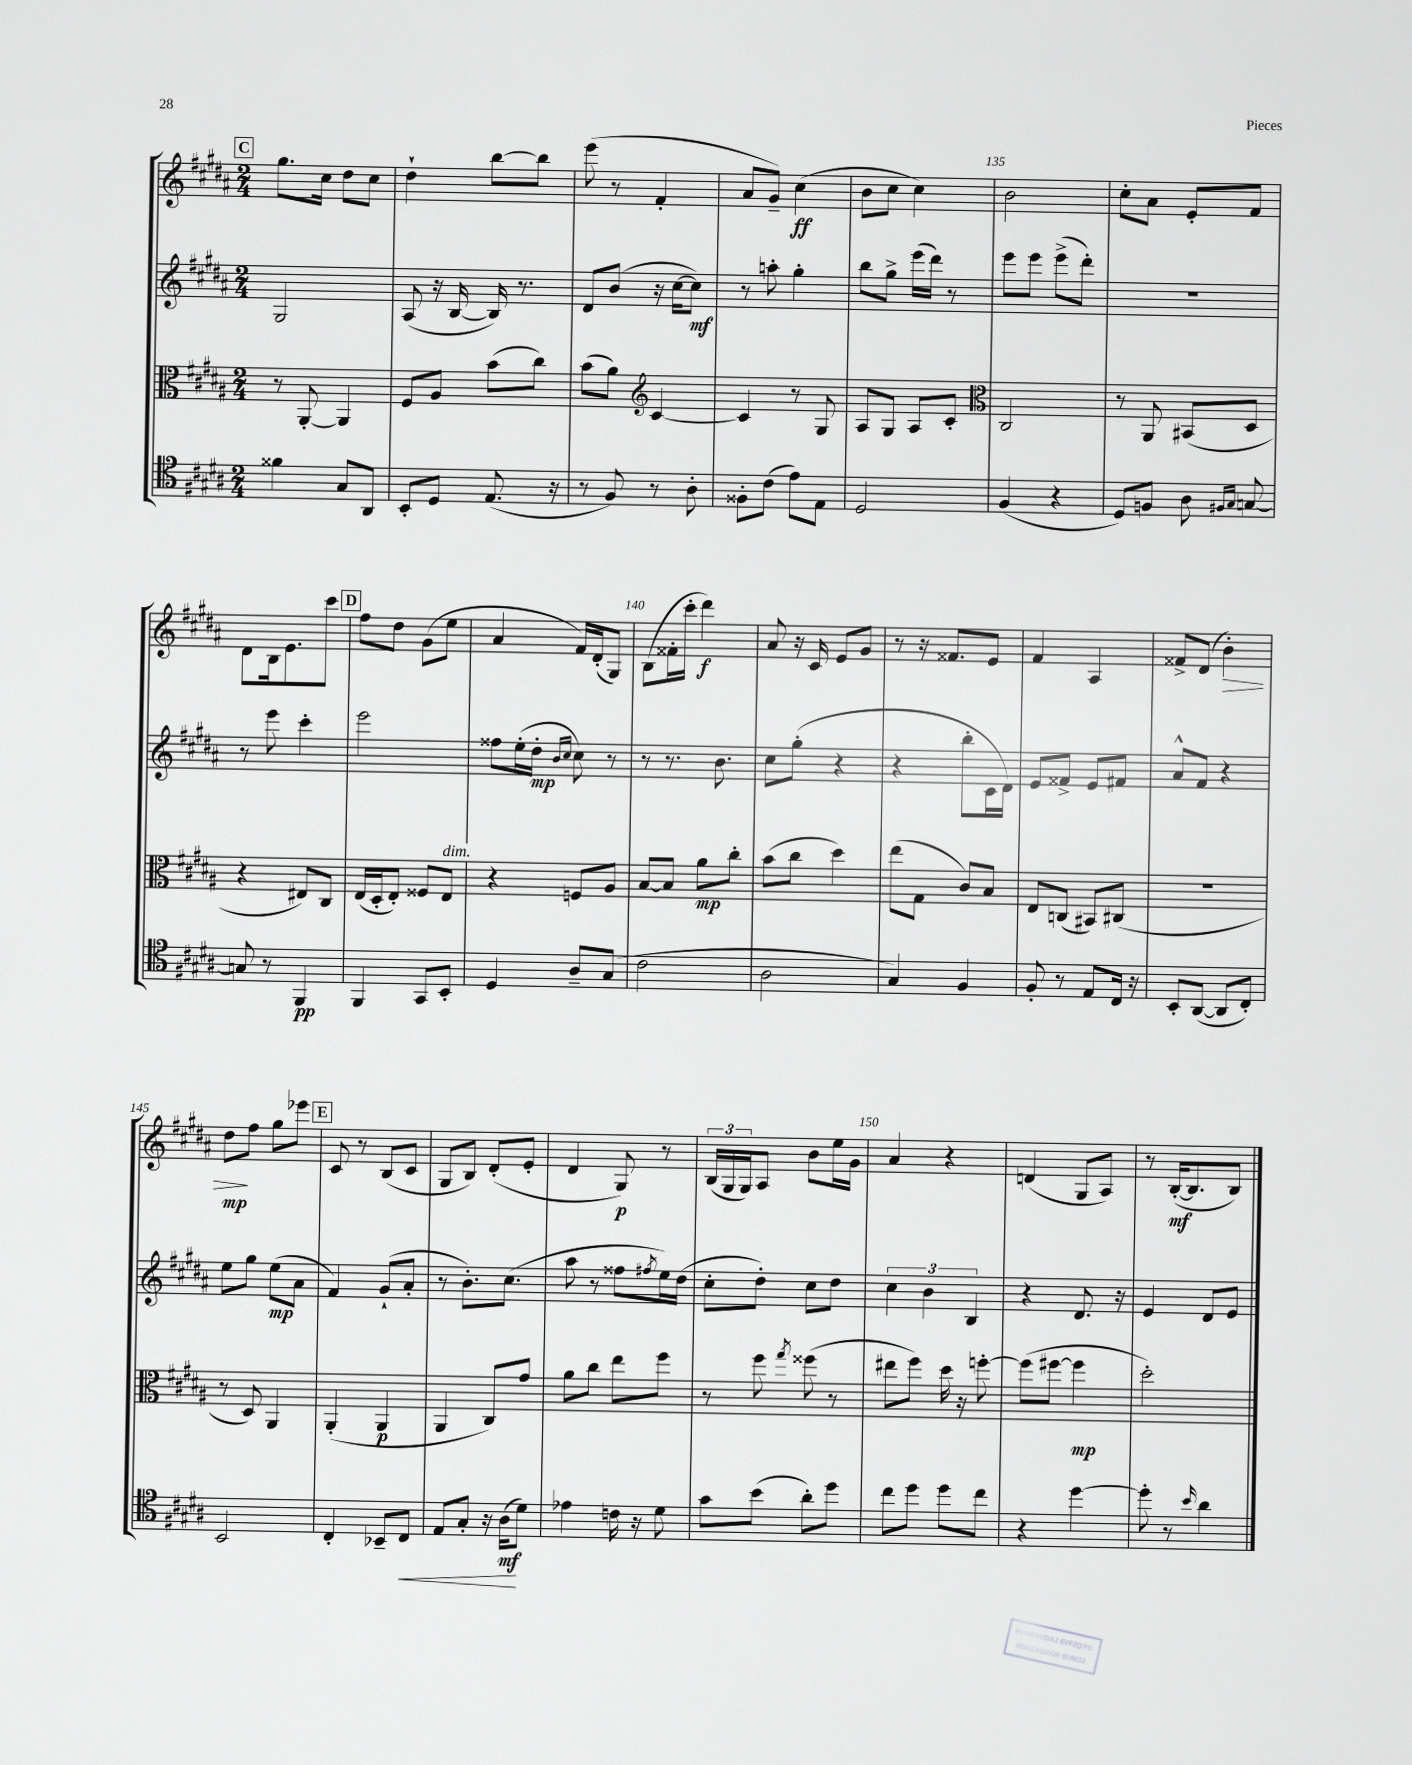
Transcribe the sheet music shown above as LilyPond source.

<<
\new StaffGroup <<
\new Staff = "s0" {
    \clef treble \key b \major \numericTimeSignature \time 2/4
    \mark \markup { \box "C" } gis''8. cis''16 dis''8 cis''8 |
    dis''4-! b''8~ b''8 |
    e'''8( r8 fis'4-. |
    ais'8 gis'8--) cis''4\ff( |
    b'8 cis''8 cis''4) |
    b'2 |
    cis''8-. ais'8 e'8-. fis'8 |
    dis'8 b16 e'8. cis'''8 |
    \mark \markup { \box "D" } fis''8 dis''8 gis'8( e''8 |
    ais'4 fis'16) dis'16-.( gis8) |
    b8( fisis'16-. cis'''16-. dis'''4\f) |
    ais'8 r16 cis'16 e'8 gis'8 |
    r8 r16 fisis'8. e'8 |
    fis'4 ais4 |
    fisis'8-> dis'8( b'4-.\>) |
    dis''8\mp\! fis''8 gis''8 ees'''8 |
    \mark \markup { \box "E" } cis'8 r8 b8( cis'8 |
    gis8 b8) dis'8-.( e'8-. |
    dis'4 gis8\p) r8 |
    \tuplet 3/2 { b16( gis16 gis16) } ais8 b'8 e''16 gis'16 |
    ais'4 r4 |
    d'4( gis8 ais8) |
    r8 b16~-.\mf( b8. b8) \bar "|." |
}
\new Staff = "s1" {
    \clef treble \key b \major \numericTimeSignature \time 2/4
    \mark \markup { \box "C" } gis2 |
    ais8( r16 b16~ b16) r8. |
    dis'8 b'8( r16 cis''16~ cis''8\mf) |
    r8 a''8-. gis''4-. |
    b''8 gis''8-> e'''16( dis'''16) r8 |
    e'''8 e'''8 e'''8->( dis'''8-.) |
    r2 |
    r8 e'''8 cis'''4-. |
    \mark \markup { \box "D" } e'''2 |
    fisis''8 e''16-.( dis''16-.\mp \grace { b'16 cis''16 } cis''8) r8 |
    r8 r8. b'8. |
    cis''8 gis''8-.( r4 |
    r4 b''8-. cis'16 dis'16) |
    e'8 fisis'8-> e'8 fis'8 |
    ais'8-^ fis'8 r4 |
    e''8 gis''8 e''8\mp( ais'8 |
    \mark \markup { \box "E" } fis'4) gis'8-!( ais'8-. |
    r8 b'8.-.) cis''8.( |
    ais''8 r8 fisis''8 \acciaccatura { fis''8 } e''16) dis''16( |
    cis''8-. dis''8-.) cis''8 dis''8 |
    \tuplet 3/2 { cis''4 b'4 b4 } |
    r4 dis'8. r16 |
    e'4 dis'8 e'8 \bar "|." |
}
\new Staff = "s2" {
    \clef alto \key b \major \numericTimeSignature \time 2/4
    \mark \markup { \box "C" } r8 ais,8~-. ais,4 |
    fis8 ais8 b'8( cis''8) |
    b'8( ais'8) \clef treble cis'4~ |
    cis'4 r8 gis8 |
    ais8 gis8 ais8 cis'8-. |
    \clef alto cis2 |
    r8 ais,8 bis,8( dis8 |
    r4 eis8) cis8 |
    \mark \markup { \box "D" } e16( dis16-. e8-.) fisis8 e8^\markup { \italic "dim." } |
    r4 f8 ais8 |
    b8~ b8 ais'8\mp cis''8-. |
    b'8( cis''8 dis''4) |
    e''8( gis8 cis'8) b8 |
    e8 c8( bis,8) cis8( |
    R2 |
    r8 dis8) ais,4 |
    \mark \markup { \box "E" } ais,4-.( ais,4\p |
    ais,4 cis8) gis'8 |
    ais'8 cis''8 e''8 fis''8 |
    r8 fis''8 \acciaccatura { gis''8 } fisis''8( r8 |
    eis''8 fis''8) dis''16 r16 f''8~-. |
    f''8( fis''8~ fis''4\mp |
    dis''2-.) \bar "|." |
}
\new Staff = "s3" {
    \clef tenor \key b \major \numericTimeSignature \time 2/4
    \mark \markup { \box "C" } fisis'4 gis8 ais,8 |
    b,8-. dis8 e8.( r16 |
    r8 fis8) r8 ais8-. |
    fisis8-. cis'8( e'8) e8 |
    dis2 |
    fis4( r4 |
    dis8) f8 ais8 \grace { fis16 gis16 } g8~ |
    g8 r8 fis,4\pp |
    \mark \markup { \box "D" } fis,4 gis,8 b,8-. |
    dis4 ais8-- gis8( |
    cis'2 |
    ais2 |
    gis4) fis4 |
    fis8-. r8 e8 cis16 r16 |
    b,8-. ais,8~( ais,8 cis8-.) |
    b,2 |
    \mark \markup { \box "E" } cis4-. bes,8-- cis8\< |
    e8 gis8-. r16 ais16\mf\!( dis'8) |
    ees'4 c'16 r16 dis'8 |
    gis'8 b'8( ais'8-.) dis''8 |
    cis''8 dis''8 dis''8 cis''8 |
    r4 dis''4~ |
    dis''8-. r8 \grace { b'16 } ais'4 \bar "|." |
}
>>
>>
\layout { \context { \Score currentBarNumber = #130 \override BarNumber.break-visibility = ##(#f #t #t) barNumberVisibility = #(every-nth-bar-number-visible 5) } }
